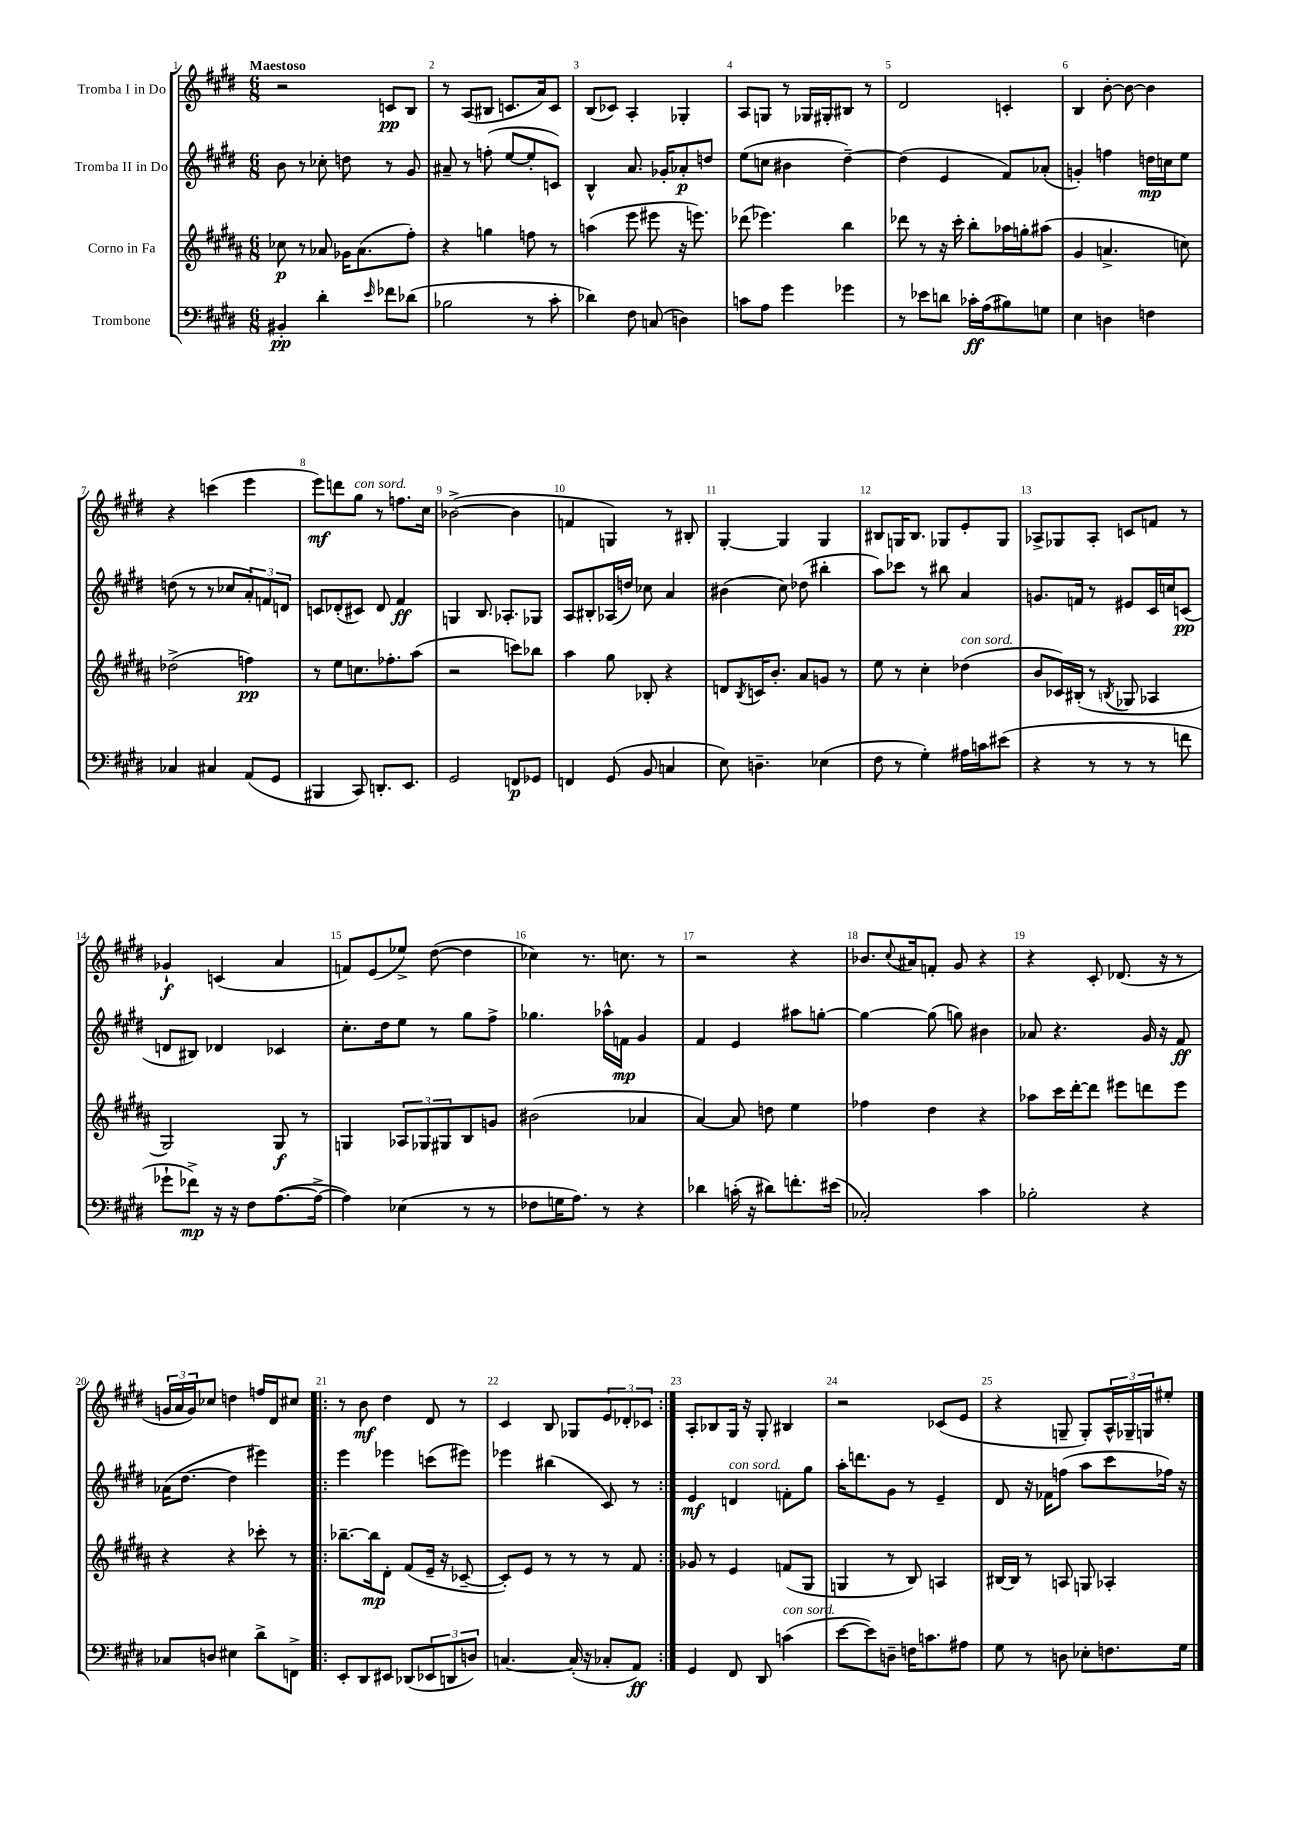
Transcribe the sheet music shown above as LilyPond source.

<<
\new StaffGroup <<
\new Staff = "s0" \with { instrumentName = "Tromba I in Do" } {
    \clef treble \key e \major \numericTimeSignature \time 6/8 \tempo "Maestoso"
    r2 c'8\pp b8 |
    r8 a8( bis8 c'8. a'16) c'8 |
    b8( ces'8) a4-. ges4-. |
    a8 g8 r8 ges16 gis16-. bis8 r8 |
    dis'2 c'4-. |
    b4 b'8~-. b'8~ b'4 |
    r4 c'''4( e'''4 |
    e'''8\mf) d'''8 gis''8^\markup { \italic "con sord." } r8 f''8. cis''16 |
    bes'2~->( bes'4 |
    f'4 g4) r8 bis8-. |
    gis4~-. gis4 gis4 |
    bis8 g16 bis8. ges8 e'8-. ges8 |
    aes8-> ges8 aes8-. c'8 f'8 r8 |
    ges'4-!\f c'4( a'4 |
    f'8) e'8( ees''8->) dis''8~( dis''4 |
    ces''4) r8. c''8. r8 |
    r2 r4 |
    bes'8. \appoggiatura { cis''8 } ais'16 f'8-. gis'8 r4 |
    r4 cis'8-. des'8.( r16 r8 |
    \tuplet 3/2 { g'16 a'16 g'16) } ces''8 d''4 f''16 dis'16 cis''8 |
    \repeat volta 2 { r8 b'8\mf dis''4 dis'8 r8 |
    cis'4 b8 ges8 \tuplet 3/2 { e'8 des'8-. ces'8 } | }
    a8-. bes8 gis16 r16 gis8-. bis4 |
    r2 ces'8( e'8 |
    r4 g8-- g8-.) \tuplet 3/2 { a16-^ ges16-- g16 } eis''8-. \bar "|." |
}
\new Staff = "s1" \with { instrumentName = "Tromba II in Do" } {
    \clef treble \key e \major \numericTimeSignature \time 6/8
    b'8 r8 ces''8-. d''8 r8 gis'8 |
    ais'8-- r8 f''8-.( e''8~ e''8-. c'8) |
    b4-^ a'8. ges'16-. aes'8-.\p d''8 |
    e''8( c''8 bis'4 dis''4~--) |
    dis''4( e'4 fis'8) aes'8-.( |
    g'4-.) f''4 d''16\mp c''16 e''8 |
    d''8( r8 r8 ces''8 \tuplet 3/2 { a'8-.) f'8 d'8 } |
    c'8 des'8-.( cis'8) des'8 fis'4\ff |
    g4 b8. aes8.-. ges8 |
    a8 bis8-. aes16( d''16) ces''8 a'4 |
    bis'4( cis''8) des''8( bis''4-. |
    a''8) ces'''8 r8 bis''8 a'4 |
    g'8. f'16 r8 eis'8 cis'16 c''16 c'8\pp( |
    d'8 bis8) des'4 ces'4 |
    cis''8.-. dis''16 e''8 r8 gis''8 fis''8-> |
    ges''4. aes''16-^ f'16\mp gis'4 |
    fis'4 e'4 ais''8 g''8~-. |
    g''4~ g''8( g''8) bis'4 |
    aes'8 r4. gis'16 r16 fis'8\ff |
    aes'16( dis''8.~ dis''4 eis'''4) |
    \repeat volta 2 { e'''4 ees'''4 c'''8( eis'''8) |
    ees'''4 bis''4( cis'8) r8 | }
    e'4\mf d'4^\markup { \italic "con sord." } f'8-. gis''8 |
    a''16-. d'''8. gis'8 r8 e'4-- |
    dis'8 r16 fes'16 f''8( a''8 cis'''8 fes''16) r16 \bar "|." |
}
\new Staff = "s2" \with { instrumentName = "Corno in Fa" } {
    \clef treble \key b \major \numericTimeSignature \time 6/8
    ces''8\p r8 aes'8 ges'16 aes'8.( fis''8-.) |
    r4 g''4 f''8 r8 |
    a''4( e'''8 eis'''8 r16 e'''8.) |
    des'''8( ees'''4.) b''4 |
    des'''8 r8 r16 cis'''16-. b''8-. aes''16 g''16-. ais''8( |
    gis'4 a'4.-> c''8) |
    des''2->( f''4\pp) |
    r8 e''8 c''8. fes''8.-. ais''8( |
    r2 c'''8) bes''8 |
    ais''4 gis''8 bes8-. r4 |
    d'8 \acciaccatura { b8 } c'16 b'8.-. ais'8 g'8 r8 |
    e''8 r8 cis''4-. des''4^\markup { \italic "con sord." }( |
    b'8 ces'16) bis16-.( r8 \acciaccatura { b8 } ges8 aes4 |
    gis2) gis8\f r8 |
    g4 \tuplet 3/2 { aes8 ges8 gis8 } b8 g'8 |
    bis'2( aes'4 |
    ais'4~) ais'8 d''8 e''4 |
    fes''4 dis''4 r4 |
    aes''8 cis'''16 dis'''16~-. dis'''8 eis'''8 d'''8 eis'''8 |
    r4 r4 ces'''8-. r8 |
    \repeat volta 2 { bes''8.~-- bes''16\mp dis'8-. fis'8( e'16-- r16 ces'8~-- |
    ces'8-.) e'8 r8 r8 r8 fis'8 | }
    ges'8 r8 e'4 f'8( gis8 |
    g4 r8 b8) a4 |
    bis16~ bis16 r8 a8 g8 aes4-. \bar "|." |
}
\new Staff = "s3" \with { instrumentName = "Trombone" } {
    \clef bass \key e \major \numericTimeSignature \time 6/8
    bis,4-.\pp dis'4-. \grace { e'16 } fes'8 des'8( |
    bes2 r8 cis'8-. |
    des'4) fis8 c8( d4) |
    c'8 a8 gis'4 ges'4 |
    r8 ees'8 d'8 ces'16-.\ff a16( bis8) g8 |
    e4 d4 f4 |
    ces4 cis4 a,8( gis,8 |
    bis,,4 cis,8) d,8.-. e,8. |
    gis,2 f,8\p ges,8 |
    f,4 gis,8( b,8 c4 |
    e8) d4.-- ees4( |
    fis8 r8 gis4-.) ais16 c'16 eis'8( |
    r4 r8 r8 r8 f'8 |
    ges'8-! fes'8->\mp) r16 r16 fis8 a8.~( a16~-> |
    a4) ees4( r8 r8 |
    fes8 g16 a8.) r8 r4 |
    des'4 c'16-.( r16 dis'8) f'8.-. eis'16( |
    ces2-.) cis'4 |
    bes2-. r4 |
    ces8 d8 eis4 dis'8-> f,8-> |
    \repeat volta 2 { e,8-. dis,8 eis,8 des,8( \tuplet 3/2 { ees,8 d,8 d8) } |
    c4.~ c16-.( r16 ces8-. a,8\ff) | }
    gis,4 fis,8 dis,8 c'4^\markup { \italic "con sord." }( |
    e'8~ e'8) d8-- f16 c'8. ais8 |
    gis8 r8 d8 ees8-. f8. gis16 \bar "|." |
}
>>
>>
\layout { \context { \Score \override BarNumber.break-visibility = ##(#f #t #t) barNumberVisibility = #all-bar-numbers-visible } }
